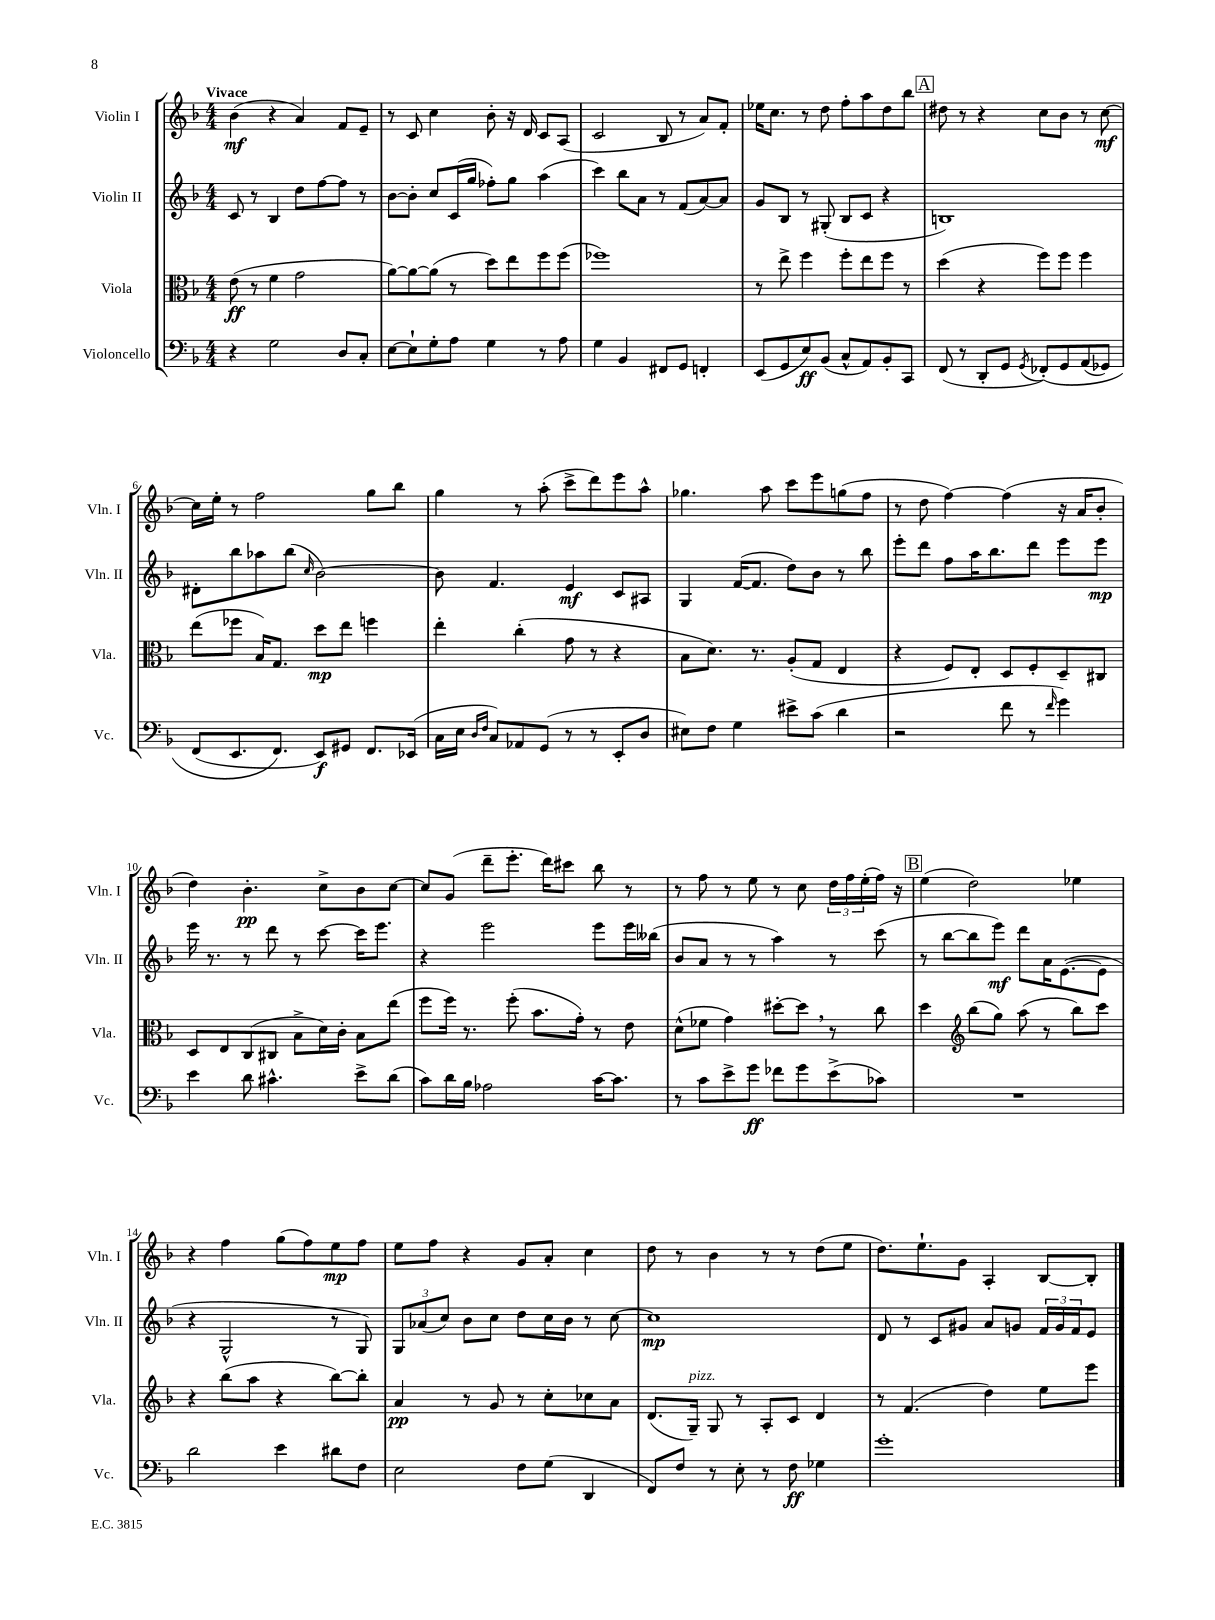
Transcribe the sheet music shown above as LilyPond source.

<<
\new StaffGroup <<
\new Staff = "s0" \with { instrumentName = "Violin I" shortInstrumentName = "Vln. I" } {
    \clef treble \key f \major \numericTimeSignature \time 4/4 \tempo "Vivace"
    bes'4\mf( r4 a'4) f'8 e'8-- |
    r8 c'8 c''4 bes'8-. r16 d'16 c'8 a8( |
    c'2 bes8 r8 a'8) f'8-. |
    ees''16 c''8. r8 d''8 f''8-. a''8 d''8 bes''8 |
    \mark \markup { \box "A" } dis''8 r8 r4 c''8 bes'8 r8 c''8~\mf |
    c''16 e''16-. r8 f''2 g''8 bes''8 |
    g''4 r8 a''8-.( c'''8-> d'''8) e'''8 a''8-^ |
    ges''4. a''8 c'''8 e'''8 g''8( f''8 |
    r8 d''8 f''4~) f''4( r16 a'16 bes'8-. |
    d''4) bes'4.-.\pp c''8-> bes'8 c''8~ |
    c''8 g'8( d'''8-- e'''8.-. d'''16) cis'''8 bes''8 r8 |
    r8 f''8 r8 e''8 r8 c''8 \tuplet 3/2 { d''16 f''16 e''16-.( } f''16) r16 |
    \mark \markup { \box "B" } e''4( d''2) ees''4 |
    r4 f''4 g''8( f''8) e''8\mp f''8 |
    e''8 f''8 r4 g'8 a'8-. c''4 |
    d''8 r8 bes'4 r8 r8 d''8( e''8 |
    d''8.) e''8.-! g'8 a4-. bes8~ bes8-. \bar "|." |
}
\new Staff = "s1" \with { instrumentName = "Violin II" shortInstrumentName = "Vln. II" } {
    \clef treble \key f \major \numericTimeSignature \time 4/4
    c'8 r8 bes4 d''8 f''8~ f''8 r8 |
    bes'8~ bes'8-. c''8 c'16( g''16 fes''8-.) g''8 a''4( |
    c'''4) bes''8 a'8 r8 f'8( a'8~) a'8 |
    g'8 bes8 r8 gis8-.( bes8 c'8 r4 |
    \mark \markup { \box "A" } b1) |
    dis'8-. bes''8 aes''8 bes''8( \grace { c''16 } bes'2~) |
    bes'8 f'4. e'4\mf c'8 ais8 |
    g4 f'16~( f'8. d''8) bes'8 r8 bes''8 |
    e'''8-. d'''8 f''8 a''16 bes''8. d'''8 e'''8 e'''8\mp |
    e'''16 r8. r8 d'''8 r8 c'''8~ c'''16 e'''8. |
    r4 e'''2 e'''8 e'''16 beses''16( |
    bes'8 a'8 r8 r8 a''4) r8 c'''8( |
    \mark \markup { \box "B" } r8 bes''8~ bes''8 e'''8\mf) d'''8 a'16 e'8.~( e'8 |
    r4 g2-^ r8 g8) |
    \tuplet 3/2 { g8 aes'8( c''8) } bes'8 c''8 d''8 c''16 bes'16 r8 c''8~ |
    c''1\mp |
    d'8 r8 c'8 gis'8 a'8 g'8 \tuplet 3/2 { f'16 g'16 f'16 } e'8 \bar "|." |
}
\new Staff = "s2" \with { instrumentName = "Viola" shortInstrumentName = "Vla." } {
    \clef alto \key f \major \numericTimeSignature \time 4/4
    e'8\ff( r8 f'4 g'2 |
    a'8~) a'8~ a'8( r8 d''8) e''8 f''8 f''8( |
    fes''1) |
    r8 e''8-> f''4 f''8-. e''8 f''8 r8 |
    \mark \markup { \box "A" } d''4( r4 f''8) f''8 f''4 |
    e''8( fes''8 bes16) g8. d''8\mp e''8 f''4 |
    e''4-. c''4-.( g'8 r8 r4 |
    bes8 d'8.) r8. a8-.( g8 e4 |
    r4 f8) e8-. d8 f8-. d8-- cis8 |
    d8 e8 c8( cis8 bes8-> d'16) c'16-. bes8 e''8( |
    f''8 f''16) r8. f''8-.( bes'8. g'16-.) r8 e'8 |
    d'8-^( fes'8 g'4) dis''8~-. dis''8 \breathe r8 c''8 |
    \mark \markup { \box "B" } d''4 \clef treble bes''8( g''8) a''8( r8 bes''8) c'''8 |
    r4 bes''8( a''8 r4 bes''8~) bes''8-. |
    a'4\pp r8 g'8 r8 c''8-. ces''8 a'8 |
    d'8.( g16--^\markup { \italic "pizz." }) g8 r8 a8-. c'8 d'4 |
    r8 f'4.( d''4) e''8 e'''8 \bar "|." |
}
\new Staff = "s3" \with { instrumentName = "Violoncello" shortInstrumentName = "Vc." } {
    \clef bass \key f \major \numericTimeSignature \time 4/4
    r4 g2 d8 c8-. |
    e8~ e8-! g8-. a8 g4 r8 a8 |
    g4 bes,4 fis,8 g,8 f,4-. |
    e,8( g,8 e8\ff) bes,8( c8-^ a,8) bes,8-. c,8 |
    \mark \markup { \box "A" } f,8( r8 d,8-. g,8 \acciaccatura { g,8 } fes,8-.)\( g,8 a,8( ges,8) |
    f,8( e,8. f,8.\) e,8\f) gis,8 f,8. ees,16( |
    c16 e16 \grace { d16 f16 } c8) aes,8 g,8( r8 r8 e,8-. d8 |
    eis8) f8 g4 eis'8-> c'8( d'4 |
    r2 f'8 r8 \grace { f'16 } g'4) |
    e'4 d'8 cis'4.-^ e'8-> d'8( |
    c'8) d'16 bes16 aes2 c'16~ c'8. |
    r8 c'8 e'8-> g'8\ff fes'8 g'8 e'8->( ces'8) |
    \mark \markup { \box "B" } R1 |
    d'2 e'4 dis'8 f8 |
    e2 f8 g8( d,4 |
    f,8) f8 r8 e8-. r8 f8\ff ges4 |
    g'1-. \bar "|." |
}
>>
>>
